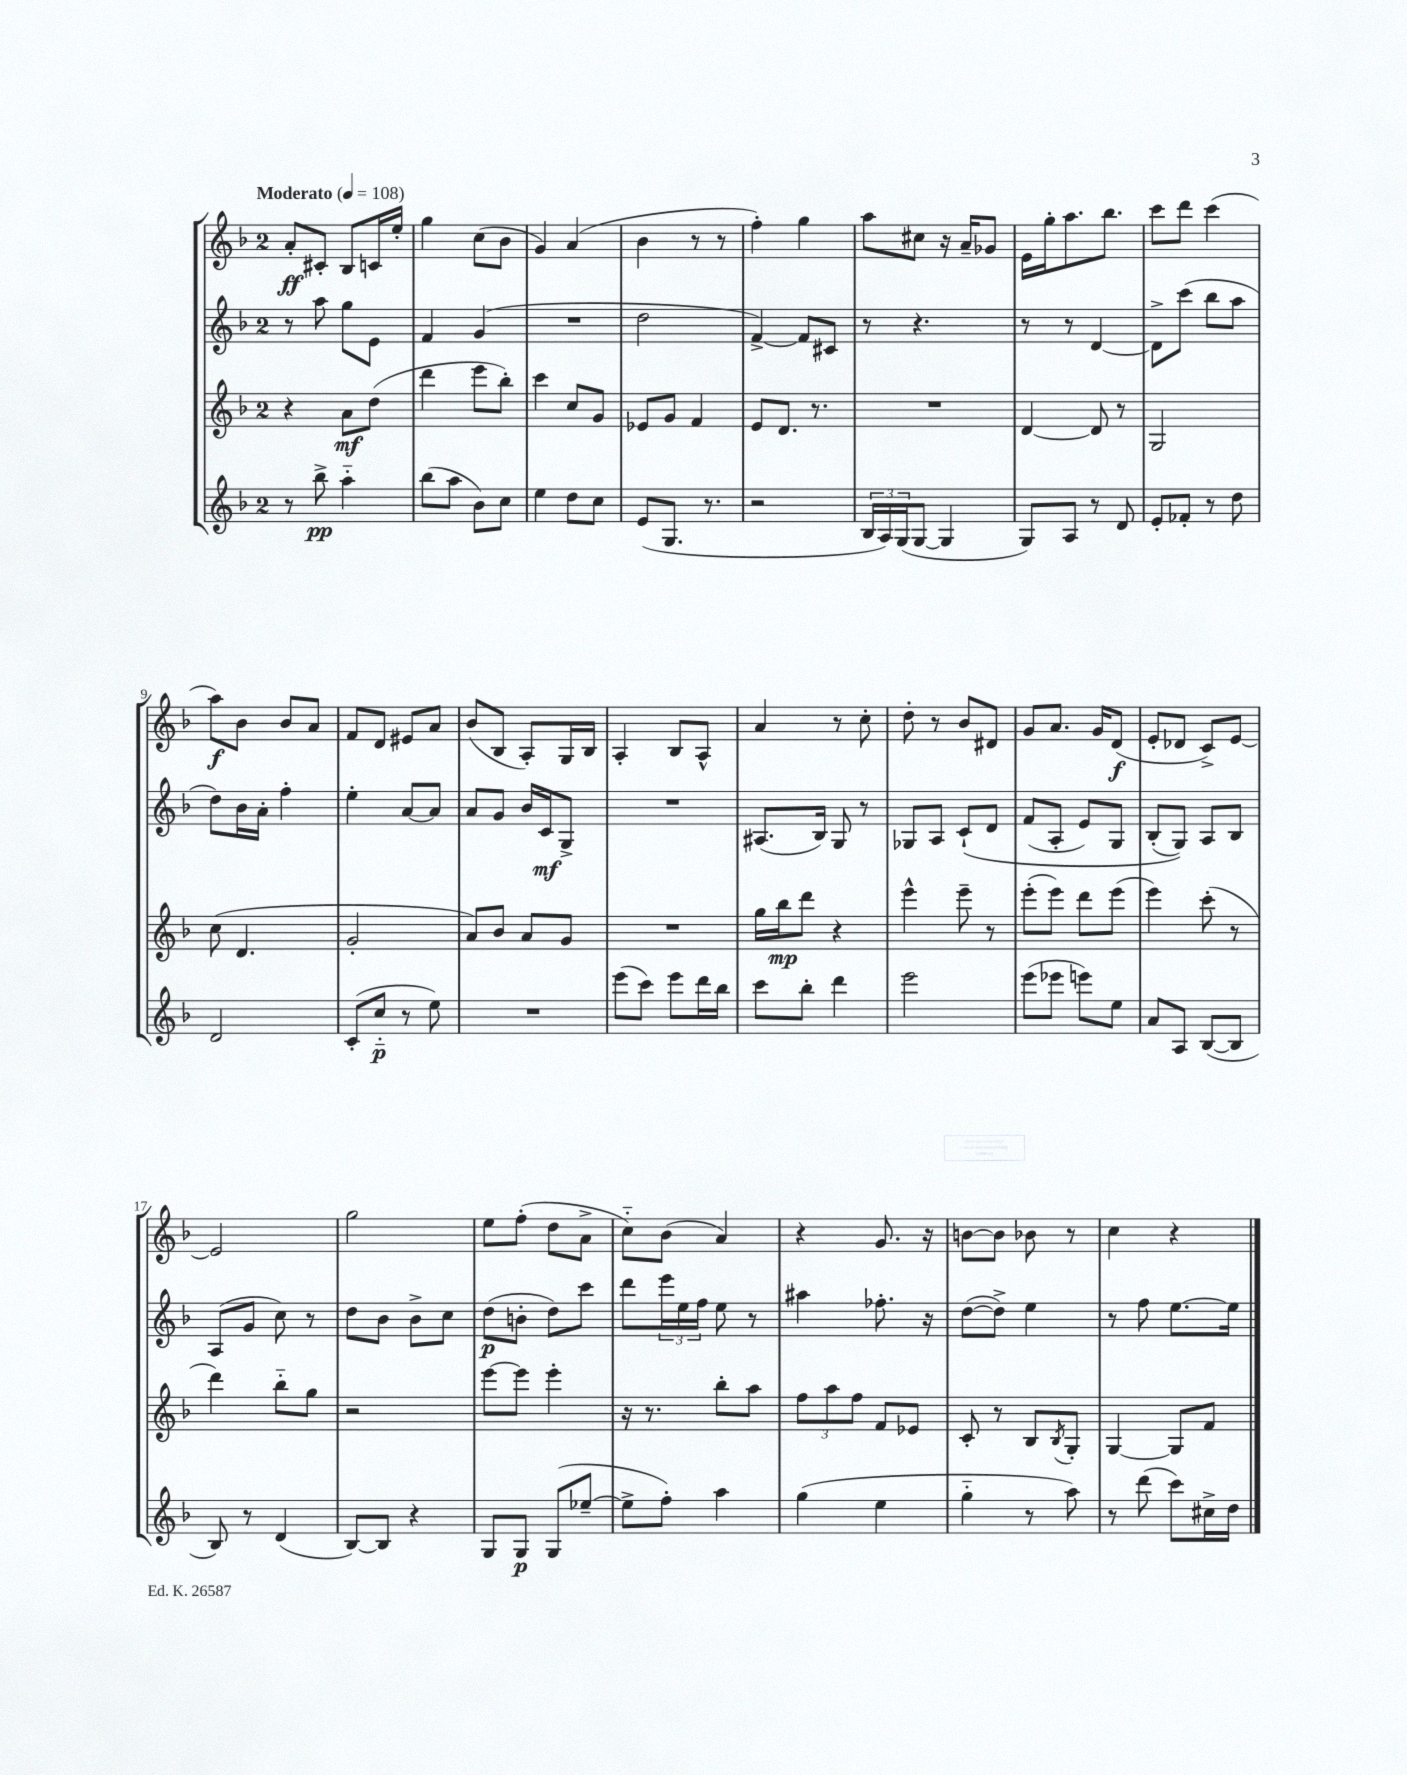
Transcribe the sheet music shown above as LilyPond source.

<<
\new StaffGroup <<
\new Staff = "s0" {
    \clef treble \key f \major \once \override Staff.TimeSignature.style = #'single-digit \time 2/4 \tempo "Moderato" 4 = 108
    a'8-.\ff cis'8-. bes8 c'16 e''16-. |
    g''4 c''8( bes'8 |
    g'4) a'4( |
    bes'4 r8 r8 |
    f''4-.) g''4 |
    a''8 cis''8 r16 a'16-- ges'8 |
    e'16 g''16-. a''8. bes''8. |
    c'''8 d'''8 c'''4( |
    a''8\f) bes'8 bes'8 a'8 |
    f'8 d'8 eis'8 a'8 |
    bes'8( bes8 a8-.) g16 bes16 |
    a4-. bes8 a8-^ |
    a'4 r8 c''8-. |
    d''8-. r8 bes'8 dis'8 |
    g'8 a'8. g'16 d'8\f( |
    e'8-. des'8 c'8->) e'8~ |
    e'2 |
    g''2 |
    e''8 f''8-.( d''8 a'8-> |
    c''8-_) bes'8( a'4) |
    r4 g'8. r16 |
    b'8~ b'8 bes'8 r8 |
    c''4 r4 \bar "|." |
}
\new Staff = "s1" {
    \clef treble \key f \major \once \override Staff.TimeSignature.style = #'single-digit \time 2/4
    r8 a''8 g''8 e'8 |
    f'4 g'4( |
    R2 |
    d''2 |
    f'4~->) f'8 cis'8 |
    r8 r4. |
    r8 r8 d'4~ |
    d'8-> c'''8( bes''8 a''8 |
    d''8) bes'16 a'16-. f''4-. |
    e''4-. a'8~ a'8 |
    a'8 g'8 bes'16 c'16\mf g8-> |
    R2 |
    ais8.( bes16) g8 r8 |
    ges8 a8 c'8-!\( d'8 |
    f'8( a8-. e'8) g8 |
    bes8-.( g8)\) a8 bes8 |
    a8( g'8 c''8) r8 |
    d''8 bes'8 bes'8-> c''8 |
    d''8\p( b'8-. d''8) c'''8 |
    d'''8 \tuplet 3/2 { e'''16 e''16 f''16 } e''8 r8 |
    ais''4 fes''8.-. r16 |
    d''8~( d''8->) e''4 |
    r8 f''8 e''8.~ e''16 \bar "|." |
}
\new Staff = "s2" {
    \clef treble \key f \major \once \override Staff.TimeSignature.style = #'single-digit \time 2/4
    r4 a'8\mf d''8( |
    d'''4 e'''8 bes''8-.) |
    c'''4 c''8 g'8 |
    ees'8 g'8 f'4 |
    e'8 d'8. r8. |
    R2 |
    d'4~ d'8 r8 |
    g2 |
    c''8( d'4. |
    g'2-. |
    a'8) bes'8 a'8 g'8 |
    R2 |
    g''16 bes''16\mp d'''8 r4 |
    e'''4-^ e'''8-- r8 |
    e'''8-.( e'''8) d'''8 e'''8( |
    e'''4) c'''8-.( r8 |
    d'''4) bes''8-_ g''8 |
    r2 |
    e'''8~ e'''8 e'''4-. |
    r16 r8. bes''8-. a''8 |
    \tuplet 3/2 { f''8 a''8 f''8 } f'8 ees'8 |
    c'8-. r8 bes8 \acciaccatura { bes8 } g8-. |
    g4~ g8 f'8 \bar "|." |
}
\new Staff = "s3" {
    \clef treble \key f \major \once \override Staff.TimeSignature.style = #'single-digit \time 2/4
    r8 bes''8->\pp a''4-_ |
    bes''8( a''8 bes'8) c''8 |
    e''4 d''8 c''8 |
    e'8( g8. r8. |
    r2 |
    \tuplet 3/2 { bes16 a16) g16( } g8~ g4 |
    g8) a8 r8 d'8 |
    e'8-. fes'8-. r8 d''8 |
    d'2 |
    c'8-.( c''8-_\p r8 e''8) |
    R2 |
    e'''8( c'''8) e'''8 d'''16 bes''16 |
    c'''8 bes''8-. d'''4 |
    e'''2 |
    e'''8( ees'''8 e'''8) e''8 |
    a'8 a8 bes8~( bes8 |
    bes8) r8 d'4( |
    bes8~) bes8 r4 |
    g8 g8\p g8( ees''8~-- |
    ees''8-> f''8-.) a''4 |
    g''4( e''4 |
    g''4-_ r8 a''8) |
    r8 d'''8( c'''8) cis''16-> d''16 \bar "|." |
}
>>
>>
